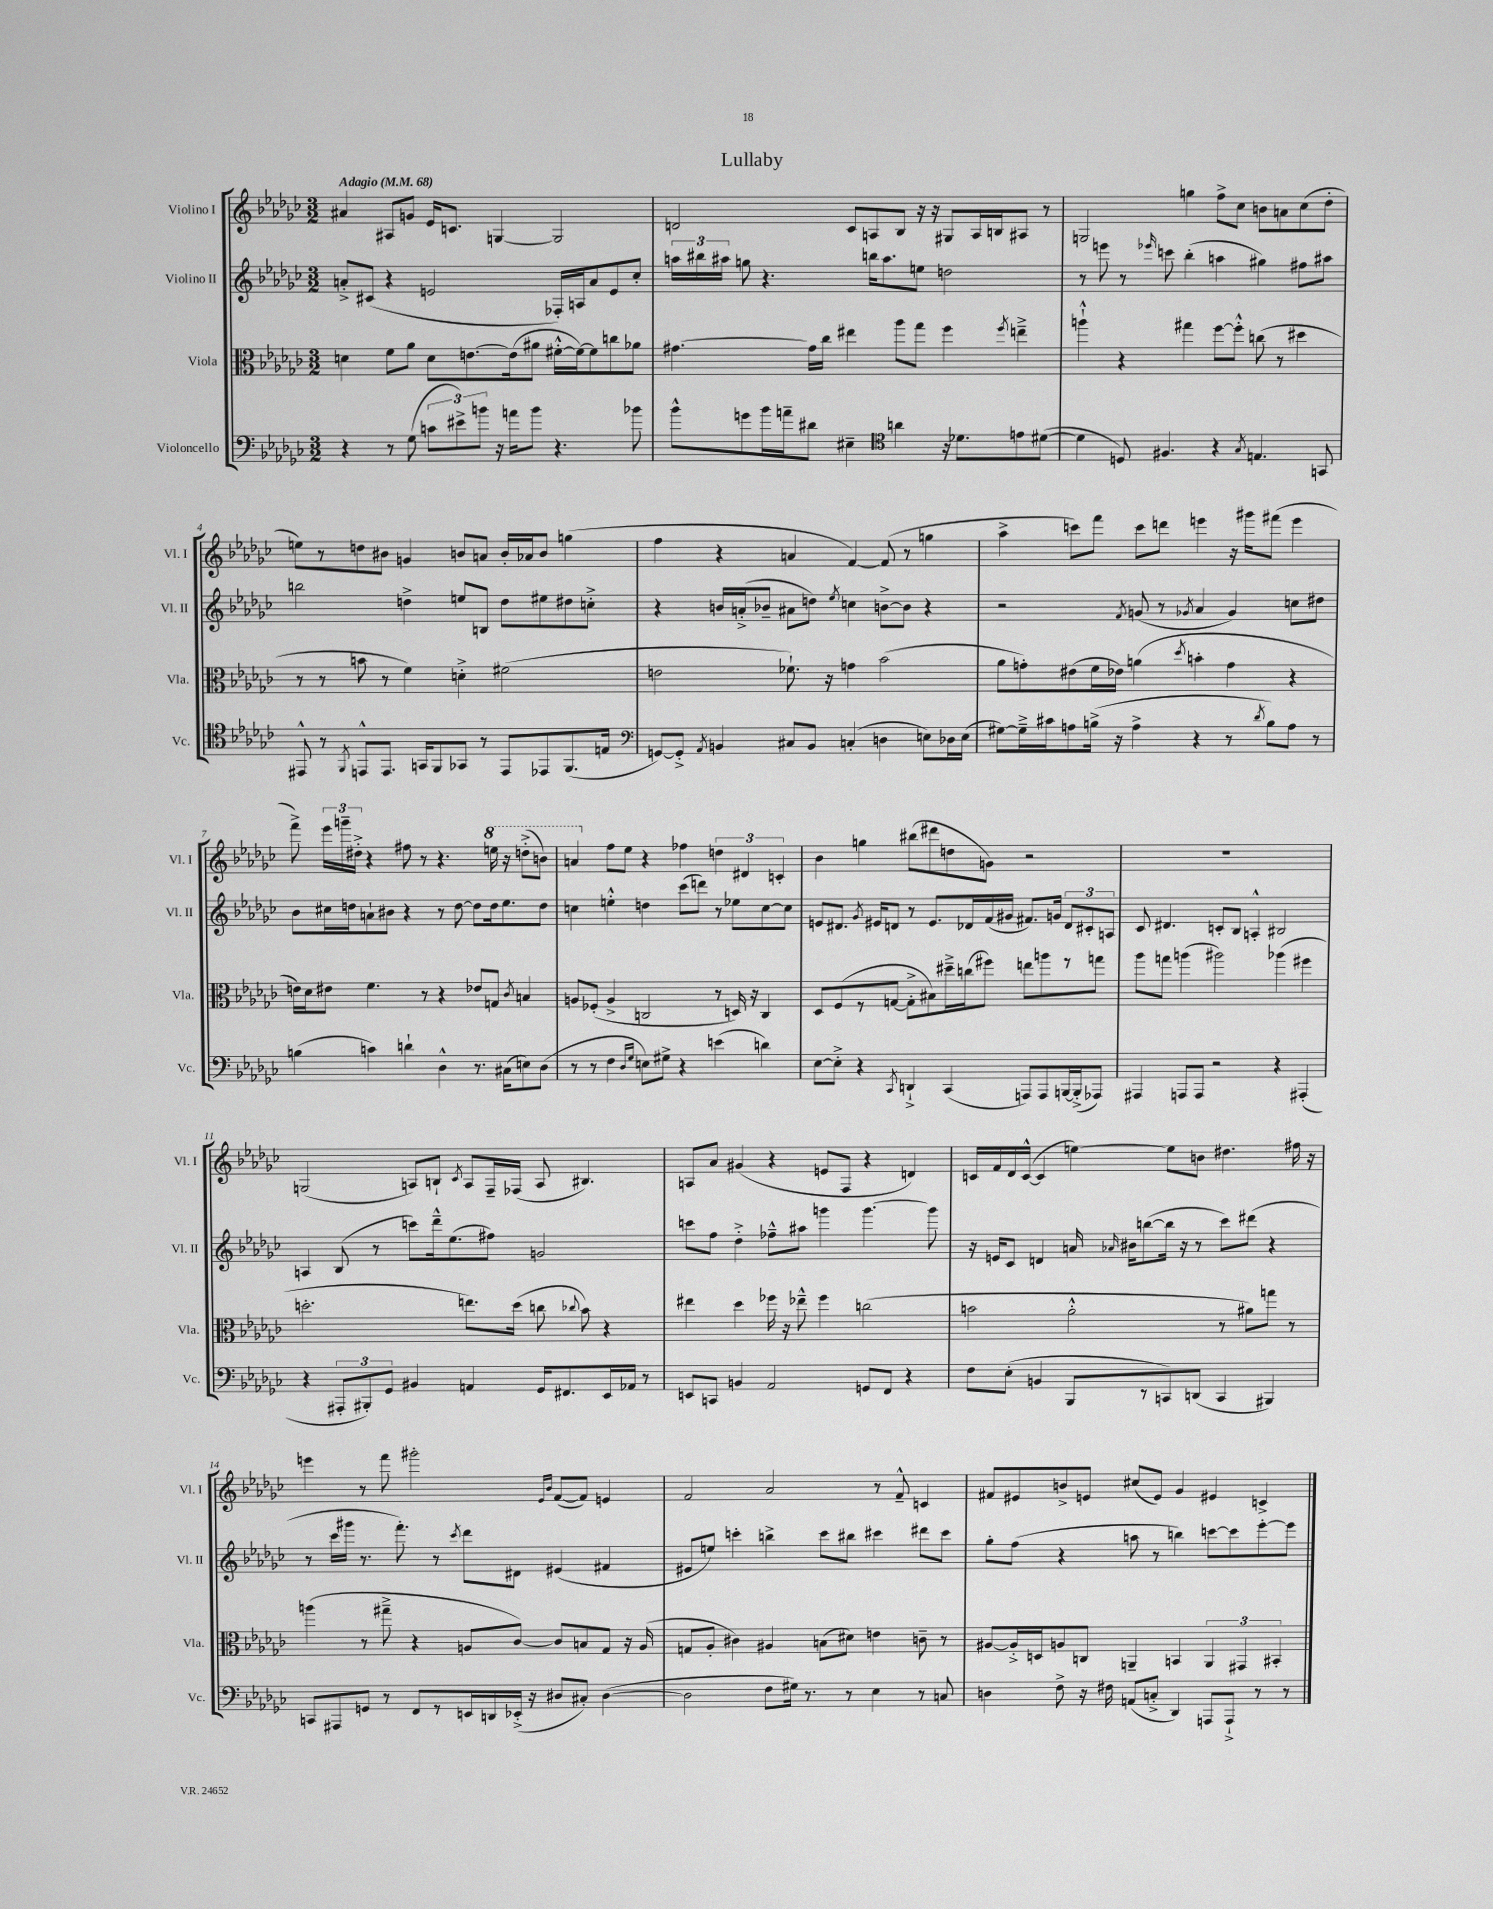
\header { title = "Lullaby" }
<<
\new StaffGroup <<
\new Staff = "s0" \with { instrumentName = "Violino I" shortInstrumentName = "Vl. I" } {
    \clef treble \key ges \major \numericTimeSignature \time 3/2 \tempo "Adagio" 4 = 68
    \autoBeamOff ais'4 ais8[ g'8] ees'16[ c'8.] g4~ g2 |
    d'2 ces'8[ a8 bes8] r16 r16 gis8[ a16 b16 ais8] r8 |
    g2 g''4 f''8[-> ces''8] b'8[ a'8 ces''8( des''8]-. |
    e''8[) r8 d''8 bis'8] g'4 b'8[ a'8] b'16[-. aes'16 b'8] g''4( |
    f''4 r4 a'4 f'4~) f'8( r8 g''4 |
    aes''4-> c'''8[) f'''8] c'''8[ d'''8] e'''4 r16 gis'''16[ fis'''8]( e'''4 |
    f'''8->) \tuplet 3/2 { ees'''16[ g'''16-- dis''16]-.-> } r4 fis''8 r8 r4. \ottava #1 e'''16 r16 d'''8[-.->( b''8]) |
    a''4 \ottava #0 f''8[ ees''8] r4 fes''4 \tuplet 3/2 { d''4 dis'4 c'4-. } |
    bes'4 g''4 bis''8[( dis'''8 d''8 g'8]) r2 |
    R1. |
    g2( a8[) b8]-! \acciaccatura { ces'8 } a8[ f16-- fes16]( a8 bis4.) |
    a8[ aes'8] gis'4( r4 e'8[ f8] r4 d'4) |
    c'16[ f'16 des'16 c'16]~-^( c'4 e''4~) e''8[ b'8] dis''4. fis''16 r16 |
    e'''4 r8 f'''8 gis'''2-. \grace { ees'16[ bes'16] } f'8[~( f'8]) e'4 |
    f'2 aes'2 r8 f'8---^ c'4 |
    fis'8[ eis'8 b'8-> e'8] cis''8[( e'8]) ges'4 eis'4 c'4-> \bar "|." |
}
\new Staff = "s1" \with { instrumentName = "Violino II" shortInstrumentName = "Vl. II" } {
    \clef treble \key ges \major \numericTimeSignature \time 3/2
    \autoBeamOff a'8[-.-> cis'8]( r4 e'2 fes16[-.) a16 a'8 e'8 ces''8]-. |
    \tuplet 3/2 { a''16[ bis''16 ais''16] } g''8 r4. b''16[ ais''8. e''8] d''2 |
    r8 e'''8 r8 \grace { ees'''16 } c'''8 bes''4-.( a''4 gis''4) fis''8[ ais''8] |
    b''2 d''4-> e''8[ b8] d''8[ eis''8 dis''8 c''8]-.-> |
    r4 b'16[ a'16-.->( bes'8]-- ais'8[ d''8]) \acciaccatura { ees''8 } c''4 b'8[~-> b'8] r4 |
    r2 \acciaccatura { f'8 } g'8( r8 \acciaccatura { ges'8 } aes'4 ges'4) c''8[ dis''8] |
    bes'8[ cis''16 d''16 a'8-! bis'8] r4 r8 d''8~ d''8[ d''16 ees''8. d''8] |
    c''4 e''4-.-^ d''4 ces'''8[( d'''8]) r8 ees''8[ c''8~ c''8] |
    e'8[ dis'8.] \acciaccatura { ges'8 } eis'16[ d'8] r8 eis'8.[ des'16 f'16( gis'16] fis'8.[) g'16] \tuplet 3/2 { des'8[ cis'8-. a8] } |
    ces'8 dis'4. c'8[-. bes8] a4-.-^ bis2 |
    a4 bes8( r8 c'''8[) des'''16---^ ees''8.( fis''8]) g'2 |
    c'''8[ f''8] des''4-.-> fes''8[---^ ais''8] g'''4 g'''4.~ g'''8 |
    r16 e'16[ ces'8] d'4 a'16 \grace { aes'16 } bis'16[ b''8~( b''16] r16 r8 ces'''8[) dis'''8]( r4 |
    r8 ces'''16[ gis'''16] r8. f'''8.-.) r8 \acciaccatura { ces'''8 } des'''8[ dis'8] eis'4( fis'4 |
    eis'8[ e''8]) c'''4-. b''4-> c'''8[ bis''8] cis'''4 dis'''8[ cis'''8] |
    ges''8[-. f''8]( r4 a''8 r8 b''4) c'''8[~ c'''8 ees'''8~-. ees'''8] \bar "|." |
}
\new Staff = "s2" \with { instrumentName = "Viola" shortInstrumentName = "Vla." } {
    \clef alto \key ges \major \numericTimeSignature \time 3/2
    \autoBeamOff d'4 f'8[ aes'8] d'8[ e'8.~ e'16( ais'8] fis'16[~-.-^ fis'16~) fis'8 c''8 aes'8] |
    gis'4.~ gis'16[ ces''16] eis''4 aes''8[ ges''8] f''4 \acciaccatura { f''8 } e''4---> |
    a''4-!-^ r4 gis''4 f''8[~ f''8]-.-^ c''8( r8 dis''4 |
    r8 r8 b'8 r8 f'4) d'4-.-> fis'2( |
    e'2 fes'8.-!) r16 g'4 bes'2( |
    aes'8[ g'8-.) eis'8( f'16 ees'16]) a'4( \acciaccatura { des''8 } b'4-. g'4 r4 |
    e'16[) des'16 eis'8] f'4. r8 r4 ees'8[ g8] \acciaccatura { ces'8 } b4 |
    a8[ fes8]-.( a4-> c2 r8 d16) r16 c4 |
    des8[ f8( r8 g8]~ g8[-.-> bis8) dis''16---> c''16( fis''8]) e''8[ a''8 r8 g''8] |
    aes''8[ g''8] a''4( ais''2) aes''4( fis''4 |
    d''2.-. e''8.[) d''16]( c''8 \appoggiatura { ces''8 } bes'8) r4 |
    eis''4 des''4 fes''16 r16 ees''8---^ fes''4 c''2( |
    b'2 aes'2-.-^ r8 ais'8[) g''8] r8 |
    a''4( r8 gis''8---> r4 a8[ ces'8]~) ces'8[ b8 ges8] r16 a16( |
    g8[ aes8]-. cis'4) ais4 b8[( dis'8]) e'4 c'8-- r8 |
    ais8[~ ais16-.-> d16 a8 c8] a,4-- b,4 \tuplet 3/2 { a,4 gis,4 bis,4-. } \bar "|." |
}
\new Staff = "s3" \with { instrumentName = "Violoncello" shortInstrumentName = "Vc." } {
    \clef bass \key ges \major \numericTimeSignature \time 3/2
    \autoBeamOff r4 r8 ges8( \tuplet 3/2 { c'8[ eis'8->) b'8] } r16 a'16[ b'8] r4. bes'8 |
    bes'8[-^ g'8 bes'16 a'16-- dis'8] eis4-- \clef tenor a'4 r16 des'8.[ e'8 dis'8]~( |
    dis'4 d8) fis4. r4 \acciaccatura { ges8 } e4. g,8 |
    eis,8-^ r8 \acciaccatura { f,8 } e,8[-^ e,8.] g,16[ f,8 ges,8] r8 e,8[ ees,8 f,8.( e16] |
    \clef bass g,8[~) g,8]-.-> \acciaccatura { aes,8 } b,4 cis8[ b,8] c4-.( d4 e8[) des16 e16]( |
    gis8[~) gis16---> cis'16 a8 b16]->( r16 a4-> r4 r8 \acciaccatura { des'8 } b8[) a8] r8 |
    b4( c'4) d'4-! des4-^ r8. cis16[( e8) des8]( |
    r8 r8 f4 \grace { des16[ ges16] } e8[) gis8]-> r4 e'4( d'4) |
    ees8[~ ees8]-.-> r4 \acciaccatura { ces,8 } d,4-!-> ces,4( a,,8[) a,,8 b,,16~ b,,16-.->( aes,,8]) |
    ais,,4 a,,8[ a,,8] r2 r4 ais,,4-.( |
    r4 \tuplet 3/2 { ais,,8[-. bis,,8-.) ges,8] } bis,4 a,4 ges,16[ fis,8. ees,16 aes,16] r8 |
    e,8[ c,8] b,4 aes,2 g,8[ f,8] r4 |
    f8[ ees8]-.( b,4 bes,,8[ r8 c,8) d,8]( c,4 bis,,4) |
    c,8[ ais,,8 g,8] r8 f,8[ r8 e,16 d,16 ees,16]-.->( r16 dis8[ cis8]-.) dis4~( |
    dis2 f8[ gis16]) r8. r8 ees4 r8 c8 |
    d4 f8-> r16 fis16 a,8[( c8]-.-> des,4) a,,8[ a,,8]-!-> r8 r8 \bar "|." |
}
>>
>>
